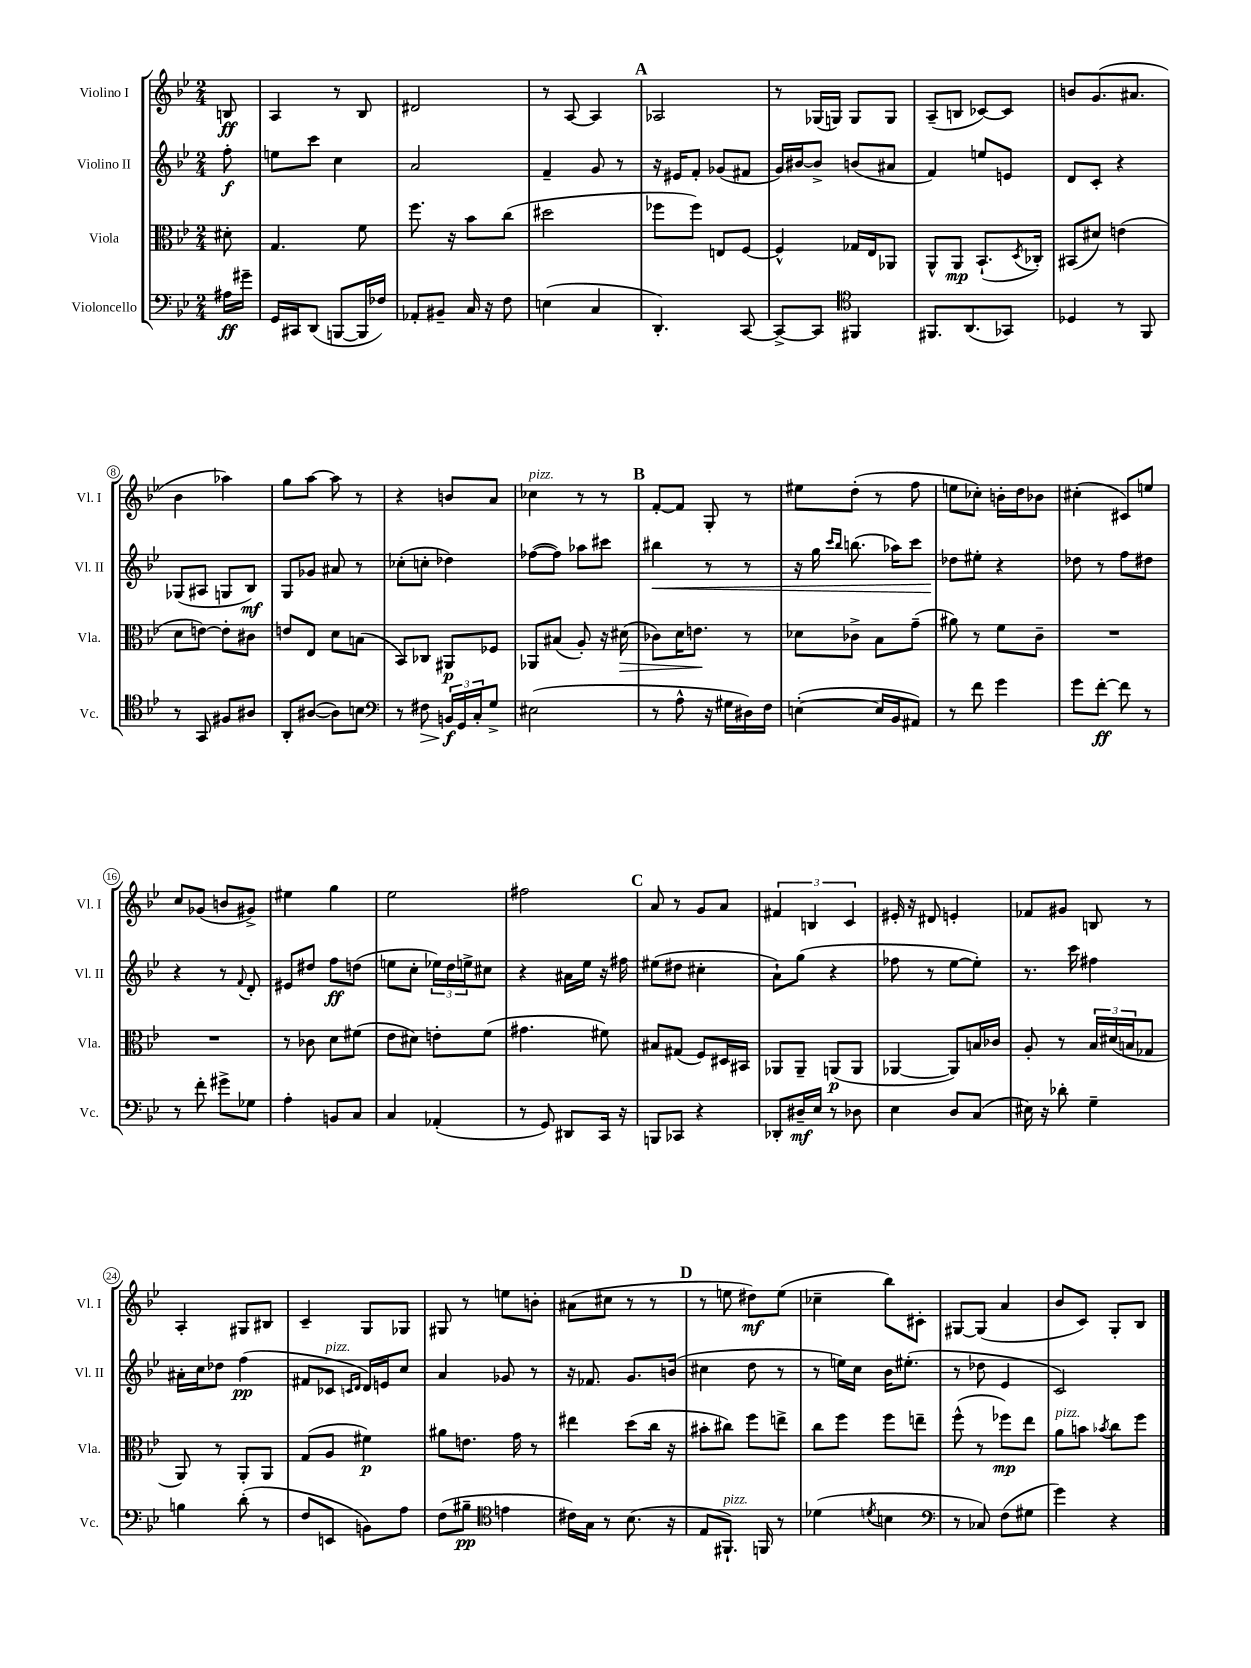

**kern	**kern	**kern	**kern
*staff4	*staff3	*staff2	*staff1
*clefF4	*clefC3	*clefG2	*clefG2
*k[b-e-]	*k[b-e-]	*k[b-e-]	*k[b-e-]
*M2/4	*M2/4	*M2/4	*M2/4
16A#	8d#'	8ff'	8B
16g#~	.	.	.
=	=	=	=
16GG	4.G	8ee	4A
16CC#	.	.	.
(8DD	.	8ccc	.
[8BBB	.	4cc	8r
16BBB]	8f	.	8B-
16F-)	.	.	.
=	=	=	=
8AA-'	8.ff	2a	2d#
8BB#~	.	.	.
.	16r	.	.
16C	8b-	.	.
16r	.	.	.
8F	(8cc	.	.
=	=	=	=
(4E	2dd#	4f~	8r
.	.	.	[8A
4C	.	8g	4A]
.	.	8r	.
=	=	=	=
4.DD')	8ff-	16r	2A-
.	.	16e#	.
.	8ff-)	8f'	.
.	8E	(8g-	.
[8CC	[8F	8f#	.
=	=	=	=
8CC^_	4F^^]	16g)	8r
.	.	[16b#	.
8CC]	.	8b#^]	(16G-
.	.	.	16G)
*clefC4	*	*	*
4FF#	16G-	(8b	8G
.	16E-	.	.
.	8AA-	8a#	8G
=	=	=	=
8.FF#	8AA^^	4f)	(8A~
.	8AA	.	8B
(8.AA	.	.	.
.	(8.BB-`	8ee	[8c-)
8GG-)	.	8e	8c-]
.	8qD	.	.
.	16C-')	.	.
=	=	=	=
4D-	(8BB#	8d	8b
.	8d#)	8c'	(8.g
8r	(4e	4r	.
.	.	.	8.a#
8FF	.	.	.
=	=	=	=
8r	8d	(8G-	4b-
8GG	[8e)	8A#	.
8F#	8e']	8G	4aa-)
8A#	8c#	8B-)	.
=	=	=	=
8AA'	8e	8G	8gg
([8A#	8E-	8g-	[8aa
8A#])	8d	8a#	8aa]
8B	(8B	8r	8r
=	=	=	=
*clefF4	*	*	*
8r	8BB-)	(8cc-'	4r
8F#	8C-	8cc'	.
24BB	8AA#	4dd-)	8b
24GG	.	.	.
24C'	.	.	.
8G^	8F-	.	8a
=	=	=	=
(2E#	8AA-	([8ff-	4cc-
.	(8B#	8ff-])	.
.	8A')	8aa-	8r
.	16r	8ccc#	8r
.	(16d#	.	.
=	=	=	=
8r	8c-)	4bb#	[8f'
8A^^	16d	.	8f]
.	8.e	.	.
16r	.	8r	8G'
16G#	.	.	.
16D#)	8r	8r	8r
16F	.	.	.
=	=	=	=
([4E'	8d-	16r	8ee#
.	.	16gg	.
.	.	16qqccc	.
.	.	16qqbb-	.
.	8c-^	(8.bb	(8dd'
16E]	8B-	.	8r
16BB-	.	16aa-)	.
8AA#)	(8g~	8ccc	8ff
=	=	=	=
8r	8a#)	8dd-	8ee
8f	8r	8ee#'	8cc-')
4g	8f	4r	16b'
.	.	.	16dd
.	8c~	.	8b-
=	=	=	=
8g	2r	8dd-	(4cc#'
[8f'	.	8r	.
8f]	.	8ff	8c#)
8r	.	8dd#	8ee
=	=	=	=
8r	2r	4r	8cc
8f'	.	.	(8g-
8g#^	.	8r	8b
.	.	8qqf	.
8G-	.	8d'	8g#^)
=	=	=	=
4A'	8r	8e#	4ee#
.	8c-	8dd#	.
8BB	8d	8ff	4gg
8C	(8f#	(8dd	.
=	=	=	=
4C	8e-	8ee	2ee-
.	8d#)	8cc'	.
(4AA-'	8e'	24ee-)	.
.	.	24dd	.
.	.	24ee^	.
.	(8f	8cc#	.
=	=	=	=
8r	4.g#	4r	2ff#
8GG)	.	.	.
8DD#	.	16a#	.
.	.	16ee-	.
16CC	8f#)	16r	.
16r	.	16ff#	.
=	=	=	=
8BBB	8B#	(8ee#	8a
8CC-	(8G#	8dd#	8r
4r	8F)	4cc#'	8g
.	16D#	.	8a
.	16BB#	.	.
=	=	=	=
8DD-'	8AA-	8a`)	6f#
16D#~	8AA-~	(8gg	.
.	.	.	6B
16E-	.	.	.
8r	(8AA	4r	.
.	.	.	6c
8D-	8AA	.	.
=	=	=	=
4E-	[4AA-	8ff-	16e#'
.	.	.	16r
.	.	8r	8d#
8D	8AA-])	[8ee-	4e'
(8C	16B	8ee-'])	.
.	16c-	.	.
=	=	=	=
16E#)	8A'	8.r	8f-
16r	.	.	.
8d-'	8r	.	8g#
.	.	16ccc	.
4G~	24B-	4ff#	8B
.	(24d#	.	.
.	24B	.	.
.	8G-	.	8r
=	=	=	=
4B	8AA)	16a#'	4A'
.	.	16cc	.
.	8r	8dd-	.
(8d'	8AA'	(4ff	8G#
8r	8AA	.	8B#
=	=	=	=
8F	(8G	8f#	4c~
8EE	8A	8c-	.
.	.	16qqc	.
.	.	16qqd	.
8BB)	4f#)	16d)	8G
.	.	16e	.
8A	.	8cc	8G-
=	=	=	=
(8F	8a#	4a	8G#
8B#~	8.e	.	8r
*clefC4	*	*	*
4e	.	8g-	8ee
.	16g	.	.
.	8r	8r	8b'
=	=	=	=
16c#)	4ee#	16r	(8a#
16G	.	8.f-	.
8r	.	.	8cc#
(8.B-	(8dd	8.g	8r
.	16cc	.	8r
16r	16r	(16b	.
=	=	=	=
8E-	8b#'	4cc#	8r
8.FF#`)	8cc#)	.	8ee
.	8ff	8dd	8dd#)
16FF	.	.	.
8r	8ee^	8r	(8ee
=	=	=	=
(4d-	8cc	8r	4cc-~
.	8ff	16ee)	.
.	.	16cc	.
8qd	.	.	.
4B	8ff	16b-	8bb-)
.	.	(8.ee#'	.
.	8ee~	.	8c#'
=	=	=	=
*clefF4	*	*	*
8r	(8ff^^	8r	[8G#
8C-)	8r	8dd-	(8G#]
(8F	8ff-)	4e-	4a
8G#	8ee-	.	.
=	=	=	=
4g)	8a	2c)	8b-
.	8b	.	8c)
.	8qb-	.	.
4r	8cc	.	8G'
.	8ff	.	8B-
==	==	==	==
*-	*-	*-	*-
